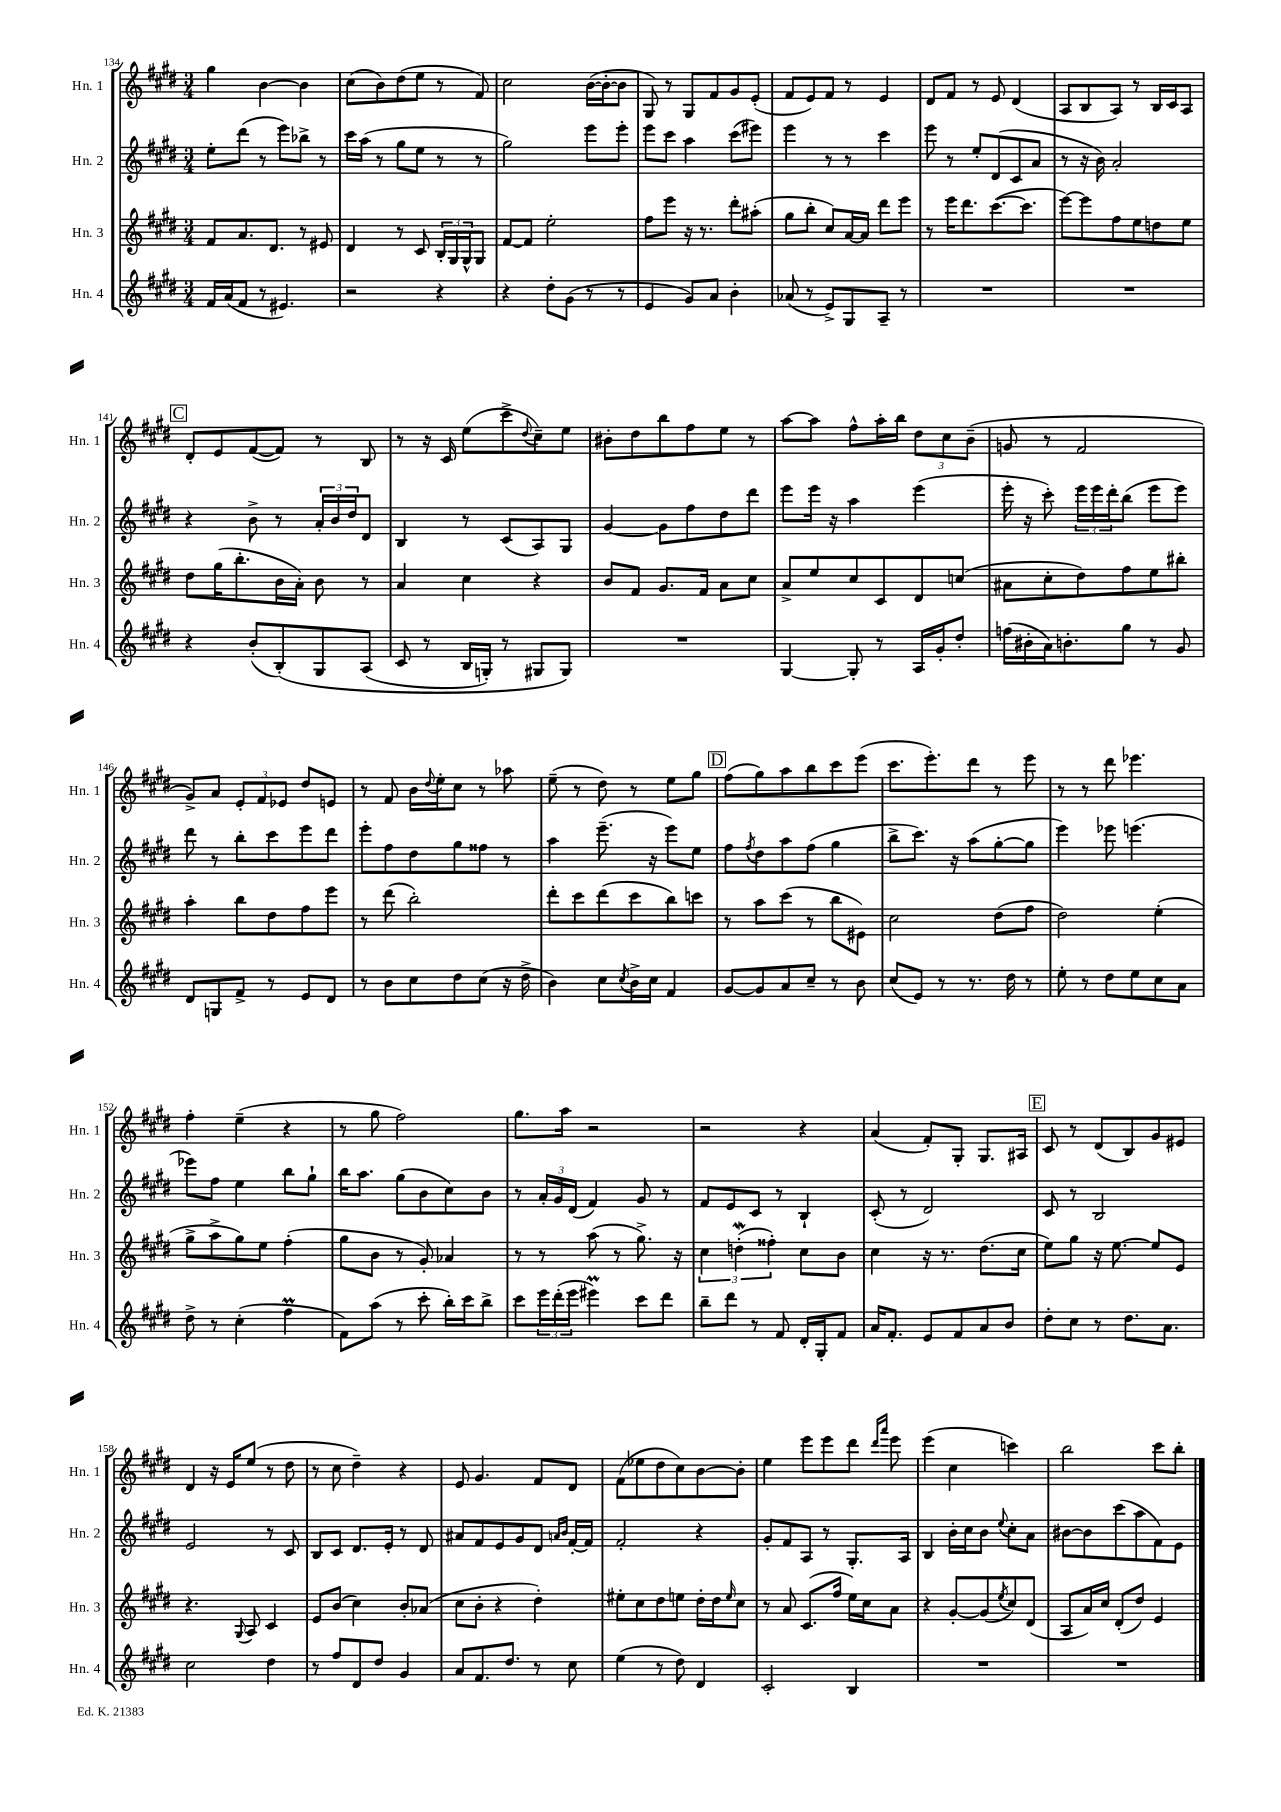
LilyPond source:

<<
\new StaffGroup <<
\new Staff = "s0" \with { instrumentName = "Hn. 1" shortInstrumentName = "Hn. 1" } {
    \clef treble \key e \major \numericTimeSignature \time 3/4
    gis''4 b'4~ b'4 |
    cis''8( b'8) dis''8( e''8 r8 fis'8) |
    cis''2 b'16~( b'16~-. b'8 |
    gis8) r8 gis8 fis'8 gis'8 e'8-.( |
    fis'8 e'8) fis'8 r8 e'4 |
    dis'8 fis'8 r8 e'8 dis'4( |
    a8 b8 a8) r8 b16 cis'16 a8 |
    \mark \markup { \box "C" } dis'8-. e'8 fis'8~( fis'8) r8 b8 |
    r8 r16 cis'16 e''8( cis'''8-> \appoggiatura { dis''8 } cis''8--) e''8 |
    bis'8-. dis''8 b''8 fis''8 e''8 r8 |
    a''8~ a''8 fis''8-^ a''16-. b''16 \tuplet 3/2 { dis''8 cis''8 b'8--( } |
    g'8 r8 fis'2 |
    gis'8->) a'8 \tuplet 3/2 { e'8-. fis'8 ees'8 } dis''8 e'8 |
    r8 fis'8 b'16 \appoggiatura { dis''8 } e''16-. cis''8 r8 aes''8 |
    e''8--( r8 dis''8) r8 e''8 gis''8 |
    \mark \markup { \box "D" } fis''8( gis''8) a''8 b''8 cis'''8 e'''8( |
    cis'''8. e'''8.-.) dis'''8 r8 e'''8 |
    r8 r8 dis'''8 ees'''4. |
    fis''4-. e''4--( r4 |
    r8 gis''8 fis''2) |
    gis''8. a''16 r2 |
    r2 r4 |
    a'4( fis'8-.) gis8-. gis8. ais16 |
    \mark \markup { \box "E" } cis'8 r8 dis'8( b8) gis'8 eis'8 |
    dis'4 r16 e'16 e''8( r8 dis''8 |
    r8 cis''8 dis''4--) r4 |
    e'8 gis'4. fis'8 dis'8 |
    fis'8( ees''8 dis''8 cis''8) b'8~ b'8-. |
    e''4 e'''8 e'''8 dis'''8 \grace { dis'''16 a'''16 } e'''8 |
    e'''4( cis''4 c'''4) |
    b''2 cis'''8 b''8-. \bar "|." |
}
\new Staff = "s1" \with { instrumentName = "Hn. 2" shortInstrumentName = "Hn. 2" } {
    \clef treble \key e \major \numericTimeSignature \time 3/4
    e''8-. dis'''8( r8 e'''8) bes''8-> r8 |
    cis'''16 a''16( r8 gis''8 e''8 r8 r8 |
    gis''2) e'''8 e'''8-. |
    e'''8 cis'''8 a''4 cis'''8( eis'''8) |
    e'''4 r8 r8 cis'''4 |
    e'''8 r8 e''8-. dis'8( cis'8 a'8 |
    r8 r16 b'16) a'2-. |
    \mark \markup { \box "C" } r4 b'8-> r8 \tuplet 3/2 { a'16-. b'16 dis''16 } dis'8 |
    b4 r8 cis'8( a8) gis8 |
    gis'4~ gis'8 fis''8 dis''8 dis'''8 |
    e'''8 e'''16 r16 a''4 e'''4( |
    e'''16-. r16 cis'''8-.) \tuplet 3/2 { e'''16 e'''16 dis'''16-. } b''8( e'''8 e'''8) |
    dis'''8 r8 b''8-. cis'''8 e'''8 dis'''8 |
    e'''8-. fis''8 dis''8 gis''8 fisis''8 r8 |
    a''4 e'''8.--( r16 e'''8) e''8 |
    \mark \markup { \box "D" } fis''8 \acciaccatura { fis''8 } dis''8 a''8 fis''8( gis''4 |
    b''8-> cis'''8.) r16 a''8( gis''8~-. gis''8 |
    e'''4) ees'''8 e'''4.( |
    ees'''8) fis''8 e''4 b''8 gis''8-! |
    b''16 a''8. gis''8( b'8 cis''8) b'8 |
    r8 \tuplet 3/2 { a'16-. gis'16 dis'16( } fis'4) gis'8 r8 |
    fis'8 e'8 cis'8 r8 b4-! |
    cis'8-.( r8 dis'2) |
    \mark \markup { \box "E" } cis'8 r8 b2 |
    e'2 r8 cis'8 |
    b8 cis'8 dis'8. e'16-. r8 dis'8 |
    ais'8 fis'8 e'8 gis'8 dis'8 \grace { a'16 b'16 } fis'16~-. fis'16 |
    fis'2-. r4 |
    gis'8-. fis'8 a8 r8 gis8.-. a16 |
    b4 b'16-. cis''16 b'8 \appoggiatura { e''8 } cis''8-. a'8 |
    bis'8~ bis'8 cis'''8( a''8 fis'8) e'8 \bar "|." |
}
\new Staff = "s2" \with { instrumentName = "Hn. 3" shortInstrumentName = "Hn. 3" } {
    \clef treble \key e \major \numericTimeSignature \time 3/4
    fis'8 a'8. dis'8. r8 eis'8 |
    dis'4 r8 cis'8 \tuplet 3/2 { b16-. gis16 gis16-^ } gis8 |
    fis'8~ fis'8 e''2-. |
    fis''8 e'''8 r16 r8. dis'''8-. ais''8-.( |
    gis''8 b''8-. cis''8) a'16~ a'16 dis'''8 e'''8 |
    r8 e'''16 dis'''8. cis'''8.~( cis'''8. |
    e'''8~) e'''8 fis''8 e''8 d''8 e''8 |
    \mark \markup { \box "C" } dis''8 gis''16( b''8.-. b'16 a'16-.) b'8 r8 |
    a'4 cis''4 r4 |
    b'8 fis'8 gis'8. fis'16 a'8 cis''8 |
    a'8-> e''8 cis''8 cis'8 dis'8 c''8( |
    ais'8 cis''8-. dis''8) fis''8 e''8 bis''8-. |
    a''4-. b''8 dis''8 fis''8 e'''8 |
    r8 dis'''8( b''2-.) |
    dis'''8-. cis'''8 dis'''8( cis'''8 b''8) c'''8 |
    \mark \markup { \box "D" } r8 a''8 cis'''8( r8 b''8 eis'8) |
    cis''2 dis''8( fis''8 |
    dis''2) e''4-.( |
    gis''8-> a''8-> gis''8) e''8 fis''4-.( |
    gis''8 b'8 r8 gis'8-.) aes'4 |
    r8 r8 a''8( r8 gis''8.->) r16 |
    \tuplet 3/2 { cis''4 d''4-.\mordent( fisis''4-.) } cis''8 b'8 |
    cis''4 r16 r8. dis''8.( cis''16 |
    \mark \markup { \box "E" } e''8) gis''8 r16 e''8.~ e''8 e'8 |
    r4. \appoggiatura { gis8 } a8 cis'4 |
    e'8 b'8( cis''4) b'8-. aes'8( |
    cis''8 b'8-. r4 dis''4-.) |
    eis''8-. cis''8 dis''8 e''8 dis''16-. dis''16 \grace { e''16 } cis''8 |
    r8 a'8 cis'8.( fis''16 e''16) cis''16 a'8 |
    r4 gis'8~-. gis'8( \acciaccatura { e''8 } cis''8) dis'8( |
    a8 a'16) cis''16 dis'8-.( dis''8) e'4 \bar "|." |
}
\new Staff = "s3" \with { instrumentName = "Hn. 4" shortInstrumentName = "Hn. 4" } {
    \clef treble \key e \major \numericTimeSignature \time 3/4
    fis'16 a'16( fis'8 r8 eis'4.) |
    r2 r4 |
    r4 dis''8-. gis'8( r8 r8 |
    e'4 gis'8) a'8 b'4-. |
    aes'8( r8 e'8->) gis8 a8-- r8 |
    R2. |
    R2. |
    \mark \markup { \box "C" } r4 b'8-.( b8-.)\( gis8 a8( |
    cis'8 r8 b16 g16-.) r8 gis8 gis8\) |
    R2. |
    gis4~ gis8-. r8 a16 gis'16-. dis''8-. |
    f''16( bis'16-. a'16) b'8.-. gis''8 r8 gis'8 |
    dis'8 g8 fis'8-> r8 e'8 dis'8 |
    r8 b'8 cis''8 dis''8 cis''8( r16 dis''16-> |
    b'4) cis''8 \acciaccatura { cis''8 } b'16-> cis''16 fis'4 |
    \mark \markup { \box "D" } gis'8~ gis'8 a'8 cis''8-- r8 b'8 |
    cis''8( e'8) r8 r8. dis''16 r8 |
    e''8-. r8 dis''8 e''8 cis''8 a'8 |
    dis''8-> r8 cis''4-.( fis''4\prall |
    fis'8) a''8( r8 cis'''8-. b''16-.) cis'''16 b''8-> |
    cis'''8 \tuplet 3/2 { e'''16 dis'''16-.( e'''16 } eis'''4\prall) cis'''8 dis'''8 |
    b''8-- dis'''8 r8 fis'8 dis'16-. gis16-. fis'8 |
    a'16 fis'8.-. e'8 fis'8 a'8 b'8 |
    \mark \markup { \box "E" } dis''8-. cis''8 r8 dis''8. a'8. |
    cis''2 dis''4 |
    r8 fis''8 dis'8 dis''8 gis'4 |
    a'8 fis'8. dis''8. r8 cis''8 |
    e''4( r8 dis''8) dis'4 |
    cis'2-. b4 |
    R2. |
    R2. \bar "|." |
}
>>
>>
\layout { \context { \Score currentBarNumber = #134 } }
